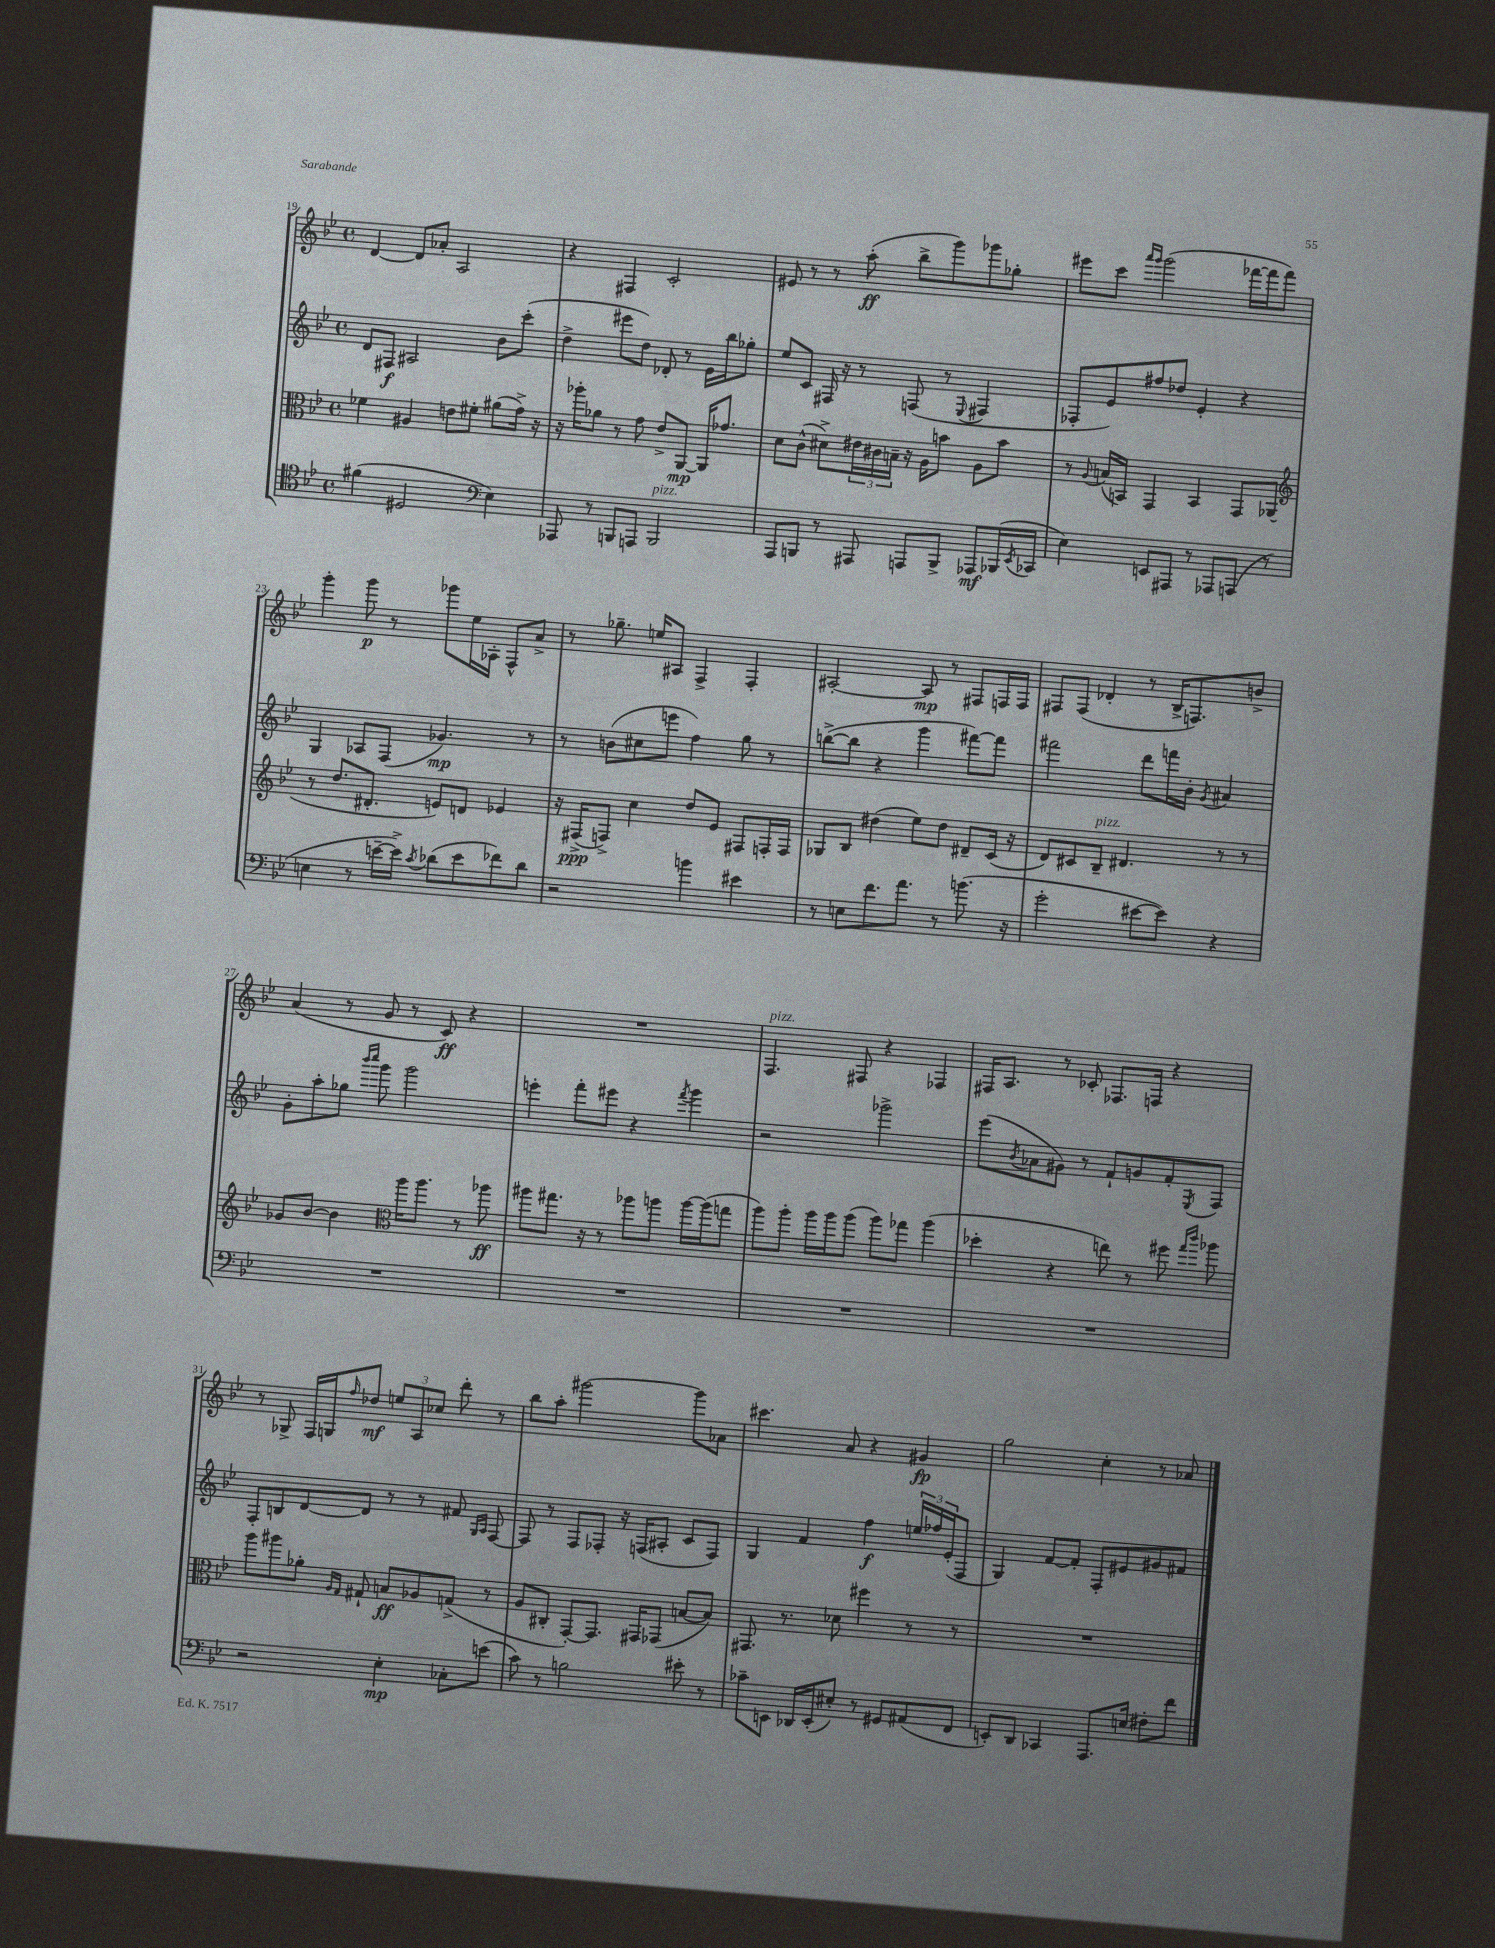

**kern	**dynam	**kern	**dynam	**kern	**dynam	**kern	**dynam
*part4	*part4	*part3	*part3	*part2	*part2	*part1	*part1
*staff4	*staff4	*staff3	*staff3	*staff2	*staff2	*staff1	*staff1
*clefC4	*	*clefC3	*	*clefG2	*	*clefG2	*
*k[b-e-]	*	*k[b-e-]	*	*k[b-e-]	*	*k[b-e-]	*
*M4/4	*	*M4/4	*	*M4/4	*	*M4/4	*
*met(c)	*	*met(c)	*	*met(c)	*	*met(c)	*
=19	=19	=19	=19	=19	=19	=19	=19
(4f#X\	.	4f-X\	.	8d/L	.	[4d/	.
.	.	.	.	8F#X/J	f	.	.
2D#X/	.	4A#X/	.	2A#X/	.	8d/L]	.
.	.	.	.	.	.	8a-X'/J	.
.	.	8en\L	.	.	.	2A/	.
.	.	8f#X'\J	.	.	.	.	.
*clefF4	*	*	*	*	*	*	*
4E-\)	.	(8a#X\L	.	8b-\L	.	.	.
.	.	16g^\Jk)	.	(8ccc'\J	.	.	.
.	.	16r	.	.	.	.	.
=20	=20	=20	=20	=20	=20	=20	=20
8AAA-X/	.	16r	.	4dd^\	.	4r	.
.	.	16aa-X'\KL	.	.	.	.	.
8r	.	8a-X\J	.	.	.	.	.
8BBBn/L	.	8r	.	8eee#X\L	.	4F#X/	.
8AAAn/J	.	8g\	.	8dd\J)	.	.	.
!LO:TX:a:i:t=pizz.	!	!	!	!	!	!	!
2BBB/	.	8e-^/L	.	8d-X'/	.	2c'/	.
.	.	[8AA/J	mp	8r	.	.	.
.	.	16AA/KL]	.	16e-\LL	.	.	.
.	.	8.g-X/J	.	16bb-\J	.	.	.
.	.	.	.	8gg-X'\J	.	.	.
=21	=21	=21	=21	=21	=21	=21	=21
8AAA/L	.	8d\L	.	8ee-/L	.	8e#X/	.
8BBBn/J	.	(8c^^\J	.	8c/J	.	8r	.
8r	.	8d#X^\L)	.	16F#X/	.	8r	.
.	.	.	.	16r	.	.	.
8AAA#X/	.	24e#X\L	.	8r	.	(8aa'\	ff
.	.	24c#X\	.	.	.	.	.
.	.	24Bn~\JJ	.	.	.	.	.
8AAAn/L	.	16r	.	(8Fn/	.	8bb-^\L	.
.	.	16A\KL	.	.	.	.	.
8BBB^/J	.	8bn\J	.	8r	.	8ggg\)	.
.	.	.	.	8qqE-/	.	.	.
8AAA-X/L	mf	8A\L	.	4F#X/	.	8ggg-X\	.
(16BBB-X/L	.	8b\J	.	.	.	8gg-X'\J	.
8qEE-/	.	.	.	.	.	.	.
16CC-X/JJ	.	.	.	.	.	.	.
=22	=22	=22	=22	=22	=22	=22	=22
4E-\)	.	8r	.	8F-X'/L	.	8eee#X\L	.
.	.	8qqA/	.	.	.	.	.
.	.	(16Bn/LL	.	8e-/)	.	8ccc\J	.
.	.	16BBn/JJ)	.	.	.	.	.
.	.	.	.	.	.	16qqaaa/LL	.
.	.	.	.	.	.	16qqggg/JJ	.
8EEn/L	.	4GG/	.	8ff#X/	.	(2ggg\	.
8AAA#X/J	.	.	.	8dd-X/J	.	.	.
8r	.	4BB/	.	4e-'/	.	.	.
8AAA-X/L	.	.	.	.	.	.	.
(8AAAn/J	.	8GG/L	.	4r	.	[16fff-X\LL	.
.	.	.	.	.	.	16fff-\J]	.
8r	.	(8AA-X/J	.	.	.	8fff-\J)	.
!!LO:LB:g=z
=23	=23	=23	=23	=23	=23	=23	=23
*	*	*clefG2	*	*	*	*	*
4En\	.	8r	.	4G/	.	4ggg'\	.
.	.	8.dd/L	.	.	.	.	.
8r	.	.	.	8A-X/L	.	8ggg\	p
.	.	8.d#X'/J	.	.	.	.	.
[16en~\LL	.	.	.	(8F/J	.	8r	.
16e^\JJ])	.	.	.	.	.	.	.
8qc/	.	.	.	.	.	.	.
(8d-X\L	.	8en/L)	.	4.g-X/)	mp	8ggg-X\L	.
8e\	.	8dn/J	.	.	.	16ee-\L	.
.	.	.	.	.	.	16A-X'\JJ	.
8f-X\)	.	4e-X/	.	.	.	8F^^/L	.
8d-\J	.	.	.	8r	.	8a^/J	.
=24	=24	=24	=24	=24	=24	=24	=24
2r	.	16r	.	8r	.	8r	.
.	.	(16F#X^/KL	ppp	.	.	.	.
.	.	8Fn^/J)	.	(8bn\L	.	8.gg-X~\	.
.	.	4cc\	.	8cc#X\	.	.	.
.	.	.	.	.	.	16een/KL	.
.	.	.	.	8eeen\J	.	8A#X/J	.
4bn\	.	8dd/L	.	4ff\)	.	4F^/	.
.	.	8e-/J	.	.	.	.	.
4e#X\	.	8F#X/L	.	8gg\	.	4F'/	.
.	.	16Fn'/L	.	8r	.	.	.
.	.	16F/JJ	.	.	.	.	.
=25	=25	=25	=25	=25	=25	=25	=25
8r	.	8G-X/L	.	([8bbn^\L	.	[2A#X'/	.
8En\L	.	8B-/J	.	8bb\J]	.	.	.
8.f\	.	(4dd#X\	.	4r	.	.	.
8.a\J	.	.	.	.	.	.	.
.	.	8ee-\L)	.	4ggg\	.	8A#/]	mp
8r	.	8dd#\J	.	.	.	8r	.
(8.bn\	.	8d#X~/L	.	[8fff#X\L)	.	8F#X/L	.
.	.	(16c/Jk	.	8fff#\J]	.	16Fn/L	.
16r	.	16r	.	.	.	16F/JJ	.
=26	=26	=26	=26	=26	=26	=26	=26
2g'\	.	8d/L)	.	2fff#X\	.	8F#X/L	.
.	.	8c#X/	.	.	.	(8F#/J	.
!	!	!LO:TX:a:i:t=pizz.	!	!	!	!	!
.	.	8B-~/J	.	.	.	4d-X'/	.
.	.	4.d#X/	.	.	.	.	.
[8e#X\L	.	.	.	8ddd\L	.	8r	.
8e#\J])	.	.	.	16fffn\L	.	16B-^/KL	.
.	.	.	.	16b-'\JJ	.	8.Fn/)	.
.	.	.	.	8qg/	.	.	.
4r	.	8r	.	4a#X/	.	.	.
.	.	8r	.	.	.	8bn^/J	.
!!LO:LB:g=z
=27	=27	=27	=27	=27	=27	=27	=27
1r	.	8g-X/L	.	8g'\L	.	(4a/	.
.	.	[8b-/J	.	8aa'\	.	.	.
.	.	4b-\]	.	8gg-X\J	.	8r	.
.	.	.	.	16qqbbb-/LL	.	.	.
.	.	.	.	16qqcccc/JJ	.	.	.
.	.	.	.	8ggg\	.	8g/	.
*	*	*clefC3	*	*	*	*	*
.	.	16aa\KL	.	2ggg\	.	8r	.
.	.	8.aa\J	.	.	.	.	.
.	.	.	.	.	.	8c/)	ff
.	.	8r	.	.	.	4r	.
.	.	8aa-X\	ff	.	.	.	.
=28	=28	=28	=28	=28	=28	=28	=28
1r	.	8aa#X\L	.	4eeen'\	.	1r	.
.	.	8.gg#X\J	.	.	.	.	.
.	.	.	.	8fff'\L	.	.	.
.	.	16r	.	.	.	.	.
.	.	8r	.	8eee#X\J	.	.	.
.	.	8aa-X\L	.	4r	.	.	.
.	.	8aan\J	.	.	.	.	.
.	.	.	.	8qfff/	.	.	.
.	.	[16aa\LL	.	4ggg\	.	.	.
.	.	(16aa\J]	.	.	.	.	.
.	.	8ggn\J	.	.	.	.	.
=29	=29	=29	=29	=29	=29	=29	=29
!	!	!	!	!	!	!LO:TX:a:i:t=pizz.	!
1r	.	8aa\L)	.	2r	.	4.F/	.
.	.	8aa'\J	.	.	.	.	.
.	.	16aa\LL	.	.	.	.	.
.	.	16aa\J	.	.	.	.	.
.	.	(8aa\J	.	.	.	8F#X/	.
.	.	8aa\L)	.	2ggg-X^\	.	4r	.
.	.	8gg-X\J	.	.	.	.	.
.	.	(4aa\	.	.	.	4F-X/	.
=30	=30	=30	=30	=30	=30	=30	=30
1r	.	4dd-X'\	.	(8eee-\L	.	16F#X/KL	.
.	.	.	.	.	.	8.A/J	.
.	.	.	.	8qb-/	.	.	.
.	.	.	.	8a-X\	.	.	.
.	.	4r	.	8g#X\J)	.	8r	.
.	.	.	.	8r	.	8c-X'/	.
.	.	8een\)	.	8f`/L	.	8.F-X/L	.
.	.	8r	.	8gn/	.	.	.
.	.	.	.	.	.	16Fn/Jk	.
.	.	8ff#X\	.	8f'/	.	4r	.
.	.	16qqgg/LL	.	.	.	.	.
.	.	16qqccc/JJ	.	8qE-/	.	.	.
.	.	8aa-X\	.	8F/J	.	.	.
!!LO:LB:g=z
=31	=31	=31	=31	=31	=31	=31	=31
2r	.	8aa\L	.	8F'/L	.	8r	.
.	.	8aa#X\	.	8Bn/	.	8G-X^/	.
.	.	8a-X'\J	.	[8d/	.	16F/LL	.
.	.	.	.	.	.	16Gn/J	.
.	.	16qqA/LL	.	.	.	.	.
.	.	16qqG/JJ	.	.	.	16qqff/	.
.	.	8G#X`/	.	8d/J]	.	8dd-X/J	mf
4E-'\	mp	8Bn/L	ff	8r	.	12een/L	.
.	.	.	.	.	.	12A/	.
.	.	8A-X/	.	8r	.	.	.
.	.	.	.	.	.	12cc-X/J	.
8C-X'\L	.	(8Gn^/J	.	8f#X/	.	8ddd'\	.
.	.	.	.	16qqG/LL	.	.	.
.	.	.	.	16qqA/JJ	.	.	.
(8en\J	.	8r	.	[8F/	.	8r	.
=32	=32	=32	=32	=32	=32	=32	=32
8c\)	.	8A/L	.	8F/]	.	8bb-\L	.
8r	.	8C#X'/J	.	8r	.	8aa'\J	.
2Bn\	.	[8GG'/L)	.	8F/L	.	[2ggg#X\	.
.	.	8.GG/J]	.	8F-X'/J	.	.	.
.	.	.	.	16r	.	.	.
.	.	16GG#X/KL	.	(16Fn/KL	.	.	.
.	.	(8GG-X/J	.	8A#X'/J	.	.	.
8e#X'\	.	[8Bn/L	.	8c/L	.	8ggg#\L]	.
8r	.	8B/J])	.	8F/J)	.	8a-X\J	.
=33	=33	=33	=33	=33	=33	=33	=33
8c-X~\L	.	8.GG#X/	.	4G/	.	4.ccc#X\	.
8EEn\J	.	.	.	.	.	.	.
.	.	8.r	.	.	.	.	.
16DD-X/LL	.	.	.	4f/	.	.	.
(16EE'/J	.	.	.	.	.	.	.
8E#X'/J)	.	8d-X\	.	.	.	8a/	.
8r	.	4ff#X\	.	4ff\	f	4r	.
8GG#X/L	.	.	.	.	.	.	.
(8AA#X/	.	8r	.	24een/LL	.	4g#X/	fp
.	.	.	.	24ff-X/	.	.	.
.	.	.	.	(24e-'/J	.	.	.
8FF/J	.	8r	.	8F/J	.	.	.
=34	=34	=34	=34	=34	=34	=34	=34
8EEn'/L)	.	1r	.	4G/)	.	2gg\	.
8DD/J	.	.	.	.	.	.	.
4CC-X/	.	.	.	[8f/L	.	.	.
.	.	.	.	8f'/J]	.	.	.
8.AAA/L	.	.	.	8F'/L	.	4cc'\	.
.	.	.	.	8e#X/	.	.	.
16En/Jk	.	.	.	.	.	.	.
8F#X'\L	.	.	.	8g#X/	.	8r	.
8f\J	.	.	.	8f#X/J	.	8a-X/	.
==	==	==	==	==	==	==	==
*-	*-	*-	*-	*-	*-	*-	*-
